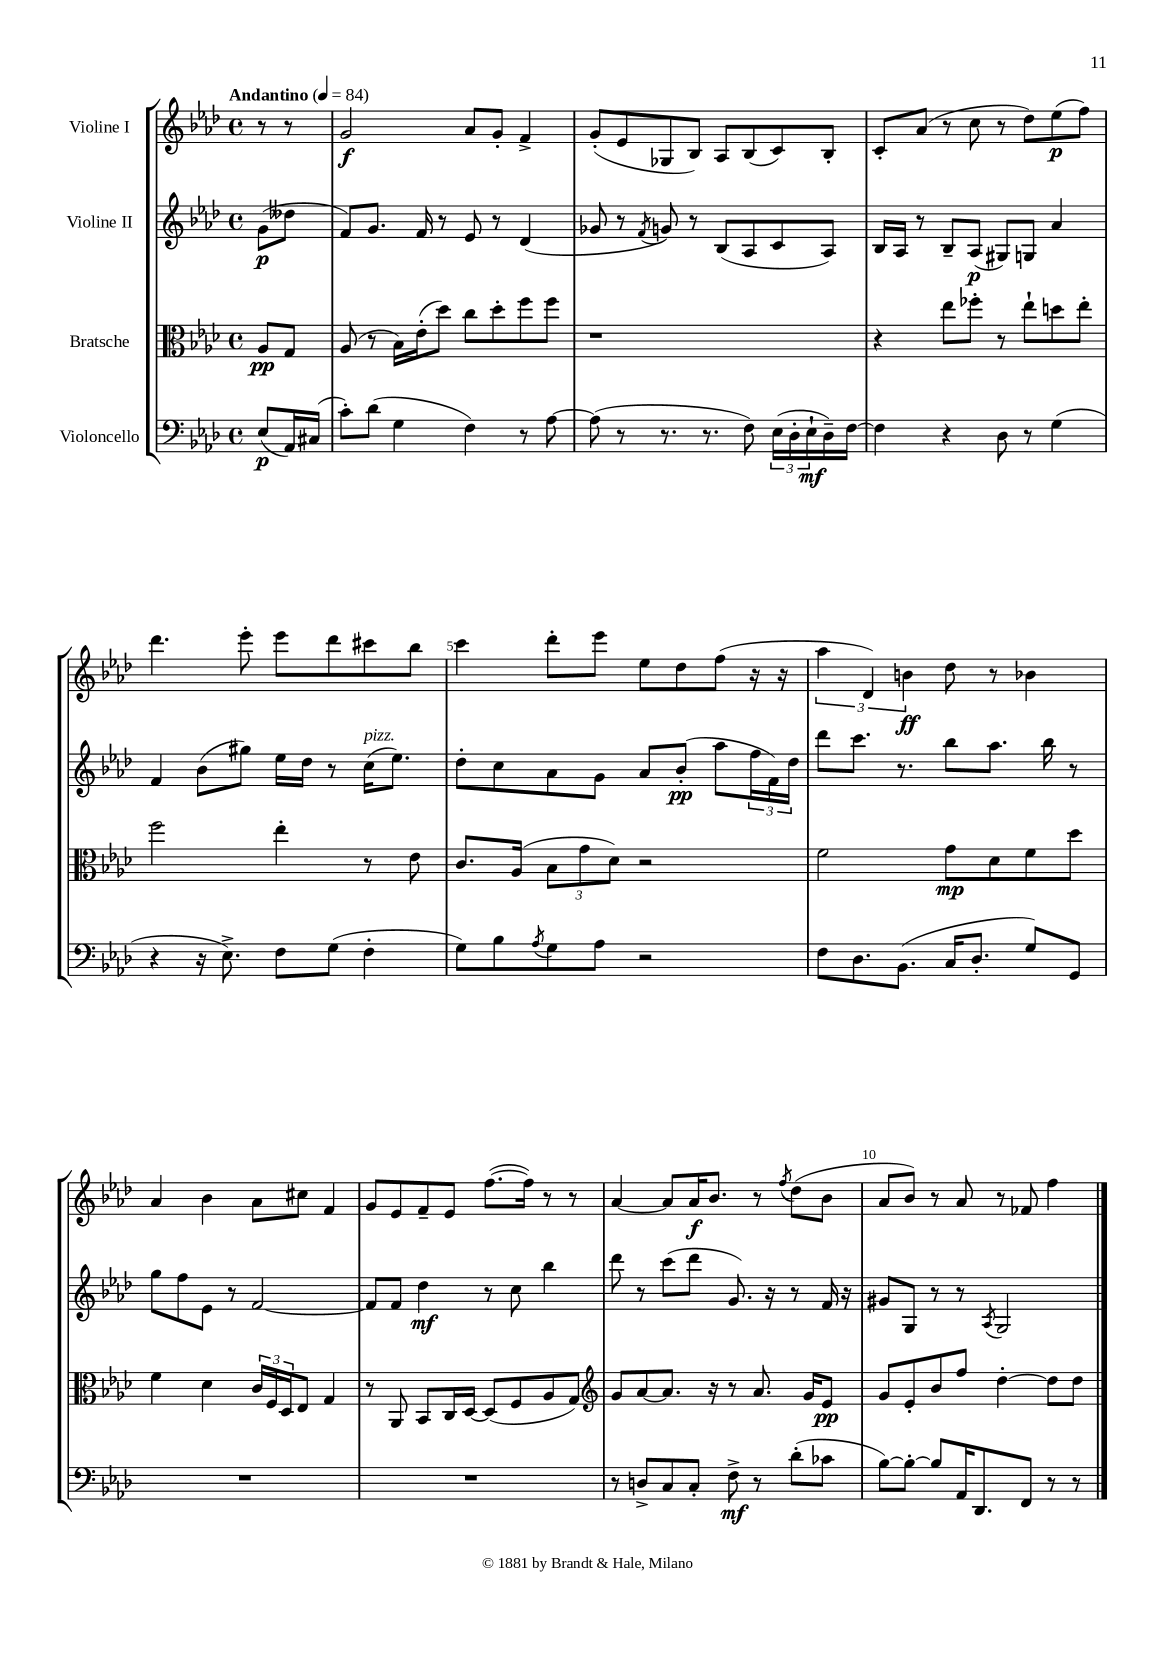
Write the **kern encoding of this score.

**kern	**dynam	**kern	**dynam	**kern	**dynam	**kern	**dynam
*part4	*part4	*part3	*part3	*part2	*part2	*part1	*part1
*staff4	*staff4	*staff3	*staff3	*staff2	*staff2	*staff1	*staff1
*I"Violoncello	*	*I"Bratsche	*	*I"Violine II	*	*I"Violine I	*
*clefF4	*	*clefC3	*	*clefG2	*	*clefG2	*
*k[b-e-a-d-]	*	*k[b-e-a-d-]	*	*k[b-e-a-d-]	*	*k[b-e-a-d-]	*
*M4/4	*	*M4/4	*	*M4/4	*	*M4/4	*
*met(c)	*	*met(c)	*	*met(c)	*	*met(c)	*
*MM84	*	*MM84	*	*MM84	*	*MM84	*
=	=	=	=	=	=	=	=
!	!	!	!	!	!	!LO:TX:a:B:t=Andantino	!
(8E-/L	p	8A-/L	pp	(8g\L	p	8r	.
16AA-/L)	.	8G/J	.	8dd--X\J	.	8r	.
(16C#X/JJ	.	.	.	.	.	.	.
=1	=1	=1	=1	=1	=1	=1	=1
8c'\L)	.	(8A-/	.	8f/L)	.	2g/	f
(8d-\J	.	8r	.	8.g/J	.	.	.
4G\	.	16B-\LL)	.	.	.	.	.
.	.	(16e-'\J	.	16f/	.	.	.
.	.	8dd-\J)	.	8r	.	.	.
4F\)	.	8cc\L	.	8e-/	.	8a-/L	.
.	.	8dd-'\	.	8r	.	8g'/J	.
8r	.	8ff\	.	(4d-/	.	4f^/	.
[8A-\	.	8ff\J	.	.	.	.	.
=2	=2	=2	=2	=2	=2	=2	=2
(8A-\]	.	1r	.	8g-X/	.	(8g'/L	.
8r	.	.	.	8r	.	8e-/	.
.	.	.	.	8qf/	.	.	.
8.r	.	.	.	8gn/)	.	8G-X/	.
.	.	.	.	8r	.	8B-/J)	.
8.r	.	.	.	.	.	.	.
.	.	.	.	(8B-/L	.	8A-/L	.
8F\)	.	.	.	8A-/	.	(8B-/	.
(24E-\LL	.	.	.	8c/	.	8c/)	.
24D-'\	.	.	.	.	.	.	.
24E-`\	mf	.	.	.	.	.	.
16D-~\)	.	.	.	8A-/J)	.	8B-'/J	.
[16F\JJ	.	.	.	.	.	.	.
=3	=3	=3	=3	=3	=3	=3	=3
4F\]	.	4r	.	16B-/LL	.	8c'/L	.
.	.	.	.	16A-/JJ	.	.	.
.	.	.	.	8r	.	(8a-/J	.
4r	.	8ee-\L	.	8B-~/L	.	8r	.
.	.	8ff-X'\J	.	(8A-/J	p	8cc\	.
8D-\	.	8r	.	8G#X/L)	.	8r	.
8r	.	8ee-`\L	.	8Gn/J	.	8dd-\L)	.
(4G\	.	8ddn\	.	4a-/	.	(8ee-\	p
.	.	8ee-'\J	.	.	.	8ff\J)	.
!!LO:LB:g=z
=4	=4	=4	=4	=4	=4	=4	=4
4r	.	2ff\	.	4f/	.	4.ddd-\	.
16r	.	.	.	(8b-\L	.	.	.
8.E-^\)	.	.	.	.	.	.	.
.	.	.	.	8gg#X\J)	.	8eee-'\	.
8F\L	.	4ee-'\	.	16ee-\LL	.	8eee-\L	.
.	.	.	.	16dd-\JJ	.	.	.
(8G\J	.	.	.	8r	.	8ddd-\	.
!	!	!	!	!LO:TX:a:i:t=pizz.	!	!	!
4F'\	.	8r	.	(16cc\KL	.	8ccc#X\	.
.	.	.	.	8.ee-\J)	.	.	.
.	.	8e-\	.	.	.	8bb-\J	.
=5	=5	=5	=5	=5	=5	=5	=5
8G\L)	.	8.c/L	.	8dd-'\L	.	4ccc\	.
8B-\	.	.	.	8cc\	.	.	.
.	.	(16A-/Jk	.	.	.	.	.
8qA-/	.	.	.	.	.	.	.
8G\	.	12B-\L	.	8a-\	.	8ddd-'\L	.
.	.	12g\	.	.	.	.	.
8A-\J	.	.	.	8g\J	.	8eee-\J	.
.	.	12d-\J)	.	.	.	.	.
2r	.	2r	.	8a-/L	.	8ee-\L	.
.	.	.	.	(8b-'/J	pp	8dd-\	.
.	.	.	.	8aa-\L	.	(8ff\J	.
.	.	.	.	24ff\L	.	16r	.
.	.	.	.	24f\)	.	.	.
.	.	.	.	.	.	16r	.
.	.	.	.	24dd-\JJ	.	.	.
=6	=6	=6	=6	=6	=6	=6	=6
8F\L	.	2f\	.	8ddd-\L	.	6aa-\	.
8.D-\	.	.	.	8.ccc\J	.	.	.
.	.	.	.	.	.	6d-/)	.
(8.BB-\J	.	.	.	8.r	.	.	.
.	.	.	.	.	.	6bn\	ff
16C/KL	.	8g\L	mp	8bb-\L	.	8dd-\	.
8.D-'/J	.	.	.	.	.	.	.
.	.	8d-\	.	8.aa-\J	.	8r	.
8G/L)	.	8f\	.	.	.	4b-X\	.
.	.	.	.	16bb-\	.	.	.
8GG/J	.	8dd-\J	.	8r	.	.	.
!!LO:LB:g=z
=7	=7	=7	=7	=7	=7	=7	=7
1r	.	4f\	.	8gg\L	.	4a-/	.
.	.	.	.	8ff\	.	.	.
.	.	4d-\	.	8e-\J	.	4b-\	.
.	.	.	.	8r	.	.	.
.	.	24c/LL	.	[2f/	.	8a-\L	.
.	.	24F/	.	.	.	.	.
.	.	24D-/J	.	.	.	.	.
.	.	8E-/J	.	.	.	8cc#X\J	.
.	.	4G/	.	.	.	4f/	.
=8	=8	=8	=8	=8	=8	=8	=8
1r	.	8r	.	8f/L]	.	8g/L	.
.	.	8AA-/	.	8f/J	.	8e-/	.
.	.	8BB-/L	.	4dd-\	mf	8f~/	.
.	.	16C/L	.	.	.	8e-/J	.
.	.	[16D-/JJ	.	.	.	.	.
.	.	(8D-/L]	.	8r	.	([8.ff\L	.
.	.	8F/	.	8cc\	.	.	.
.	.	.	.	.	.	16ff\Jk])	.
.	.	8A-/	.	4bb-\	.	8r	.
.	.	8G/J)	.	.	.	8r	.
=9	=9	=9	=9	=9	=9	=9	=9
*	*	*clefG2	*	*	*	*	*
8r	.	8g/L	.	8ddd-\	.	[4a-/	.
8Dn^/L	.	[8a-/	.	8r	.	.	.
8C/	.	8.a-/J]	.	(8ccc\L	.	8a-/L]	.
8C'/J	.	.	.	8ddd-\J	.	16a-/K	f
.	.	16r	.	.	.	8.b-/J	.
8F^\	mf	8r	.	8.g/)	.	.	.
8r	.	8.a-/	.	.	.	8r	.
.	.	.	.	16r	.	.	.
.	.	.	.	.	.	8qff/	.
(8d-'\L	.	.	.	8r	.	(8dd-\L	.
.	.	16g/KL	.	.	.	.	.
8c-X\J	.	8e-/J	pp	16f/	.	8b-\J	.
.	.	.	.	16r	.	.	.
=10	=10	=10	=10	=10	=10	=10	=10
[8B-\L)	.	8g/L	.	8g#X/L	.	8a-/L	.
8B-'\J_	.	8e-'/	.	8G/J	.	8b-/J)	.
8B-/L]	.	8b-/	.	8r	.	8r	.
16AA-/K	.	8ff/J	.	8r	.	8a-/	.
8.DD-/	.	.	.	.	.	.	.
.	.	.	.	8qA-/	.	.	.
.	.	[4dd-'\	.	2G/	.	8r	.
8FF/J	.	.	.	.	.	8f-X/	.
8r	.	8dd-\L]	.	.	.	4ff\	.
8r	.	8dd-\J	.	.	.	.	.
==	==	==	==	==	==	==	==
*-	*-	*-	*-	*-	*-	*-	*-
